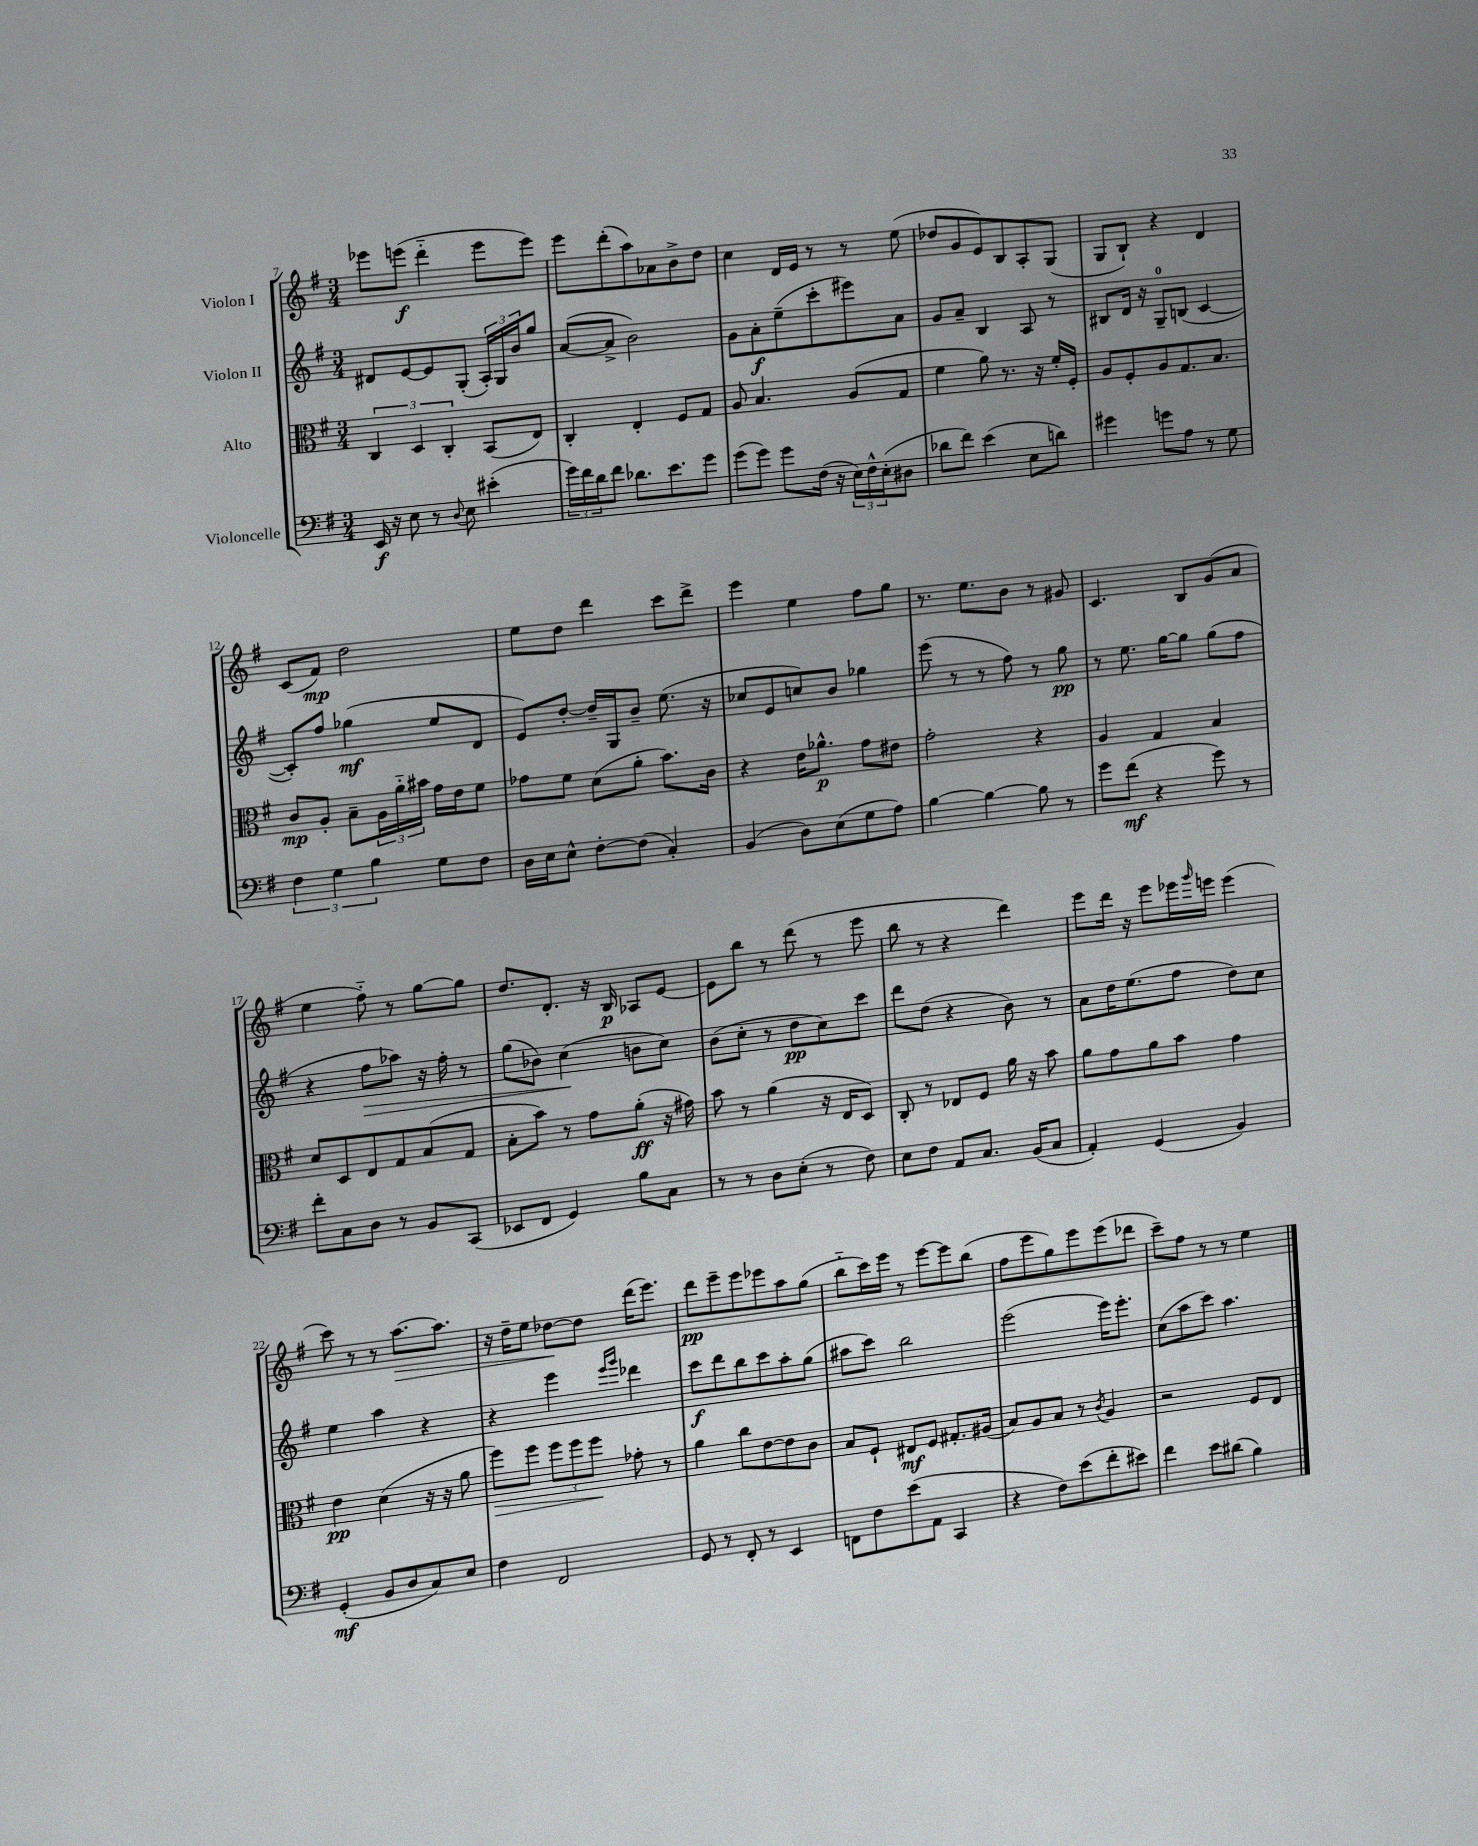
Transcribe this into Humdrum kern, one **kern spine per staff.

**kern	**dynam	**kern	**dynam	**kern	**dynam	**kern	**dynam
*part4	*part4	*part3	*part3	*part2	*part2	*part1	*part1
*staff4	*staff4	*staff3	*staff3	*staff2	*staff2	*staff1	*staff1
*I"Violoncelle	*	*I"Alto	*	*I"Violon II	*	*I"Violon I	*
*clefF4	*	*clefC3	*	*clefG2	*	*clefG2	*
*k[f#]	*	*k[f#]	*	*k[f#]	*	*k[f#]	*
*M3/4	*	*M3/4	*	*M3/4	*	*M3/4	*
=7	=7	=7	=7	=7	=7	=7	=7
16EE/	f	6C/	.	8d#X/L	.	8eee-X\L	.
16r	.	.	.	.	.	.	.
8E\	.	.	.	[8e/	.	(8eeen\J	f
.	.	6D/	.	.	.	.	.
8r	.	.	.	8e/]	.	4ddd\	.
.	.	6C'/	.	.	.	.	.
8qqD/	.	.	.	.	.	.	.
8E\	.	.	.	(8G'/J	.	.	.
(4e#X'\	.	(8BB/L	.	24A'/LL)	.	8eee\L	.
.	.	.	.	24G/	.	.	.
.	.	.	.	24b/J	.	.	.
.	.	8E/J)	.	8gg/J	.	8eee\J)	.
=8	=8	=8	=8	=8	=8	=8	=8
24g\LL)	.	4C'/	.	([8a/L	.	8eee\L	.
24f#\	.	.	.	.	.	.	.
24d\J	.	.	.	.	.	.	.
8f#\J	.	.	.	8a^/J]	.	(8ddd'\	.
8.d-X\L	.	4E'/	.	2b\)	.	8aa\)	.
.	.	.	.	.	.	8a-X\	.
8.e\	.	.	.	.	.	.	.
.	.	8F#/L	.	.	.	8b^\	.
8g\J	.	8G/J	.	.	.	8dd\J	.
=9	=9	=9	=9	=9	=9	=9	=9
(8g\L	.	8A/	.	8g\L	.	4cc\	.
8g\J)	.	4.B/	.	8a'\	f	.	.
8g\L	.	.	.	(8ee~\	.	16d/LL	.
.	.	.	.	.	.	16e/JJ	.
(16F#\Jk	.	.	.	8ccc'\	.	8r	.
16r	.	.	.	.	.	.	.
24E\LL)	.	(8A/L	.	8eee#X\)	.	8r	.
24F#^^\	.	.	.	.	.	.	.
(24E'\J	.	.	.	.	.	.	.
8D#X\J	.	8G/J	.	8a\J	.	(8ee\	.
=10	=10	=10	=10	=10	=10	=10	=10
8d-X\L	.	4f#\	.	8g/L	.	8dd-X/L	.
8f#\J)	.	.	.	8a~/J	.	8g/	.
(4e\	.	8a\)	.	4B/	.	8e/)	.
.	.	8.r	.	.	.	8B/	.
8E\L	.	.	.	8A/	.	8A'/	.
.	.	16r	.	.	.	.	.
8dn\J)	.	16f#'/LL	.	8r	.	(8G/J	.
.	.	16F#'/JJ	.	.	.	.	.
=11	=11	=11	=11	=11	=11	=11	=11
4g#X\	.	8A/L	.	8B#X/L	.	8G/L	.
.	.	8F#'/	.	16d/Jk	.	8B`/J)	.
.	.	.	.	16r	.	.	.
8gn\L	.	8A/	.	8G~/L	.	4r	.
8A\J	.	8.G/	.	(8Bn/J	.	.	.
8r	.	.	.	[4c/	.	4d/	.
.	.	8.B/J	.	.	.	.	.
8G\	.	.	.	.	.	.	.
!!LO:LB:g=z
=12	=12	=12	=12	=12	=12	=12	=12
6F#\	.	8c/L	mp	8c'/L])	.	(8c/L	.
.	.	8A'/J	.	8ff#/J	.	8f#/J)	mp
6G\	.	.	.	.	.	.	.
.	.	8B~\L	.	(4gg-X\	mf	2dd\	.
6B\	.	.	.	.	.	.	.
.	.	24A\L	.	.	.	.	.
.	.	24a\	.	.	.	.	.
.	.	24b#X\JJ	.	.	.	.	.
8G\L	.	16g\LL	.	8ee/L	.	.	.
.	.	16e\J	.	.	.	.	.
8F#\J	.	8f#\J	.	8d/J	.	.	.
=13	=13	=13	=13	=13	=13	=13	=13
16D\LL	.	8g-X\L	.	8e/L)	.	8ee\L	.
16E\J	.	.	.	.	.	.	.
8E^^\J	.	8f#\J	.	[8dd'/J	.	8dd\J	.
[8F#'\L	.	(8d\L	.	16dd~/LL]	.	4ddd\	.
.	.	.	.	16G/J	.	.	.
(8F#\J]	.	8a'\J	.	8b~/J	.	.	.
4C'/)	.	8.b\L)	.	(8.ee\	.	8ccc\L	.
.	.	.	.	.	.	8ddd^\J	.
.	.	16c\Jk	.	16r	.	.	.
=14	=14	=14	=14	=14	=14	=14	=14
(4BB/	.	4r	.	8cc-X/L	.	4eee\	.
.	.	.	.	8e/	.	.	.
8D\L)	.	16e\KL	.	8ccn/)	.	4ee\	.
.	.	8.a-X^^\J	p	.	.	.	.
(8E\	.	.	.	8b/J	.	.	.
8G\	.	8g\L	.	4gg-X\	.	8ff#\L	.
8A\J)	.	8e#X\J	.	.	.	8gg\J	.
=15	=15	=15	=15	=15	=15	=15	=15
[4B\	.	2g'\	.	(8eee\	.	8.r	.
.	.	.	.	8r	.	.	.
.	.	.	.	.	.	8.ee\L	.
4B\_	.	.	.	8r	.	.	.
.	.	.	.	8ff#\)	.	8b\J	.
8B\]	.	4r	.	8r	.	8r	.
8r	.	.	.	8gg\	pp	8g#X/	.
=16	=16	=16	=16	=16	=16	=16	=16
8g\L	.	4A/	.	8r	.	4.c/	.
(8f#\J	mf	.	.	8.ee\	.	.	.
4r	.	4G/	.	.	.	.	.
.	.	.	.	[16gg\KL	.	.	.
.	.	.	.	8gg\J]	.	8B/L	.
8g\)	.	4B/	.	(8gg\L	.	(8g/	.
8r	.	.	.	8ff#\J	.	8a/J	.
!!LO:LB:g=z
=17	=17	=17	=17	=17	=17	=17	=17
8f#'\L	.	8d/L	.	4r	.	4ee\	.
8C\	.	8D/	.	.	.	.	.
!	!	!	!	!	!LO:HP:b	!	!
8D\J	.	8E/	.	8ff#\L	>	8ff#\)	.
8r	.	8G/	.	8aa-X\J)	.	8r	.
8BB/L	.	(8B/	.	16r	.	[8gg\L	.
.	.	.	.	16ff#'\	.	.	.
(8CC/J	.	8G/J	.	8r	.	8gg\J]	.
=18	=18	=18	=18	=18	=18	=18	=18
8EE-X/L	.	8B'\L	.	(8gg\L	.	8.dd/L	.
8FF#/J	.	8b\J)	.	8b-X\J)	.	.	.
.	.	.	.	.	.	8.d'/J	.
4GG/)	.	8r	.	(4cc\	.	.	.
.	.	8g\L	.	.	.	16r	.
.	.	.	.	.	.	16B/	p
8B\L	.	(8a'\J	ff	8bn\L	]	8A-X/L	.
8C\J	.	16r	.	8cc\J)	.	[8e/J	.
.	.	16g#X\)	.	.	.	.	.
=19	=19	=19	=19	=19	=19	=19	=19
8r	.	8b\	.	(8b\L	.	8e\L]	.
8r	.	8r	.	8cc'\J	.	8bb\J	.
8D\L	.	(4a\	.	8r	.	8r	.
(8E'\J	.	.	.	8dd\L	pp	(8ddd\	.
8r	.	16r	.	8cc\)	.	8r	.
.	.	16E/KL	.	.	.	.	.
8F#\)	.	8D/J)	.	8ccc\J	.	8eee\	.
=20	=20	=20	=20	=20	=20	=20	=20
8E\L	.	8C'/	.	8ddd\L	.	8bb\	.
8F#\J	.	8r	.	(8dd\J	.	8r	.
8AA/L	.	8E-X/L	.	4r	.	4r	.
8.C/J	.	8F#/J	.	.	.	.	.
.	.	16a\	.	8b\)	.	4ddd\)	.
(16BB/KL	.	16r	.	.	.	.	.
8C/J	.	8b\	.	8r	.	.	.
=21	=21	=21	=21	=21	=21	=21	=21
4AA'/)	.	8a\L	.	8a\L	.	8eee\L	.
.	.	8g\	.	16dd\K	.	16ddd\Jk	.
.	.	.	.	(8.ee\	.	16r	.
(4GG/	.	8a\	.	.	.	8eee\L	.
.	.	8b\J	.	8ff#\J	.	16eee-X\L	.
.	.	.	.	.	.	16qqggg/	.
.	.	.	.	.	.	16eeen\JJ	.
4BB/)	.	4g\	.	8dd\L)	.	(4eee\	.
.	.	.	.	8cc\J	.	.	.
!!LO:LB:g=z
=22	=22	=22	=22	=22	=22	=22	=22
(4GG'/	mf	4e\	pp	4ee\	.	8ccc\)	.
.	.	.	.	.	.	8r	.
8BB/L	.	(4d\	.	4aa\	.	8r	.
!	!	!	!	!	!	!	!LO:HP:b
8D/	.	.	.	.	.	[8.aa\L	>
8C/)	.	16r	.	4r	.	.	.
.	.	16r	.	.	.	8.aa\J]	.
8E/J	.	8a\	.	.	.	.	.
=23	=23	=23	=23	=23	=23	=23	=23
!	!	!	!LO:HP:b	!	!	!	!
4F#\	.	8ff#\L)	>	4r	.	16r	.
.	.	.	.	.	.	16dd~\KL	.
.	.	8ff#\J	.	.	.	8ee\J	.
2FF#/	.	12ff#\L	.	4eee\	.	[8dd-X\L	.
.	.	12ff#\	.	.	.	.	.
.	.	.	.	.	.	8dd-\J]	]
.	.	12ff#\J	.	.	.	.	.
.	.	.	.	16qqeee/LL	.	.	.
.	.	.	.	16qqggg/JJ	.	.	.
.	.	8g-X'\	]	4ddd-X\	.	(16ddd\KL	.
.	.	.	.	.	.	8.eee\J)	.
.	.	8r	.	.	.	.	.
=24	=24	=24	=24	=24	=24	=24	=24
8GG/	.	4a\	.	8ccc\L	f	8ddd\L	pp
8r	.	.	.	8ddd\	.	8eee~\	.
8FF#'/	.	8cc\L	.	8bb\	.	8eee\	.
8r	.	[8e\	.	8ccc\	.	8eee-X\	.
4EE/	.	8e\]	.	8aa'\	.	8aa\	.
.	.	8c\J	.	(8gg\J	.	(8gg\J	.
=25	=25	=25	=25	=25	=25	=25	=25
8FFn\L	.	8B/L	.	8aa#X\L	.	8bb\L	.
8F#\	.	8F#`/J	.	8ccc\J)	.	16ccc\L)	.
.	.	.	.	.	.	16eee\JJ	.
(8e\	.	8E#X/L	mf	2bb\	.	8r	.
8AA\J	.	8F#/J	.	.	.	[8eee\L	.
4CC/	.	8.G#X'/L	.	.	.	8eee\]	.
.	.	.	.	.	.	(8bb\J	.
.	.	(16A#X/Jk	.	.	.	.	.
=26	=26	=26	=26	=26	=26	=26	=26
4r	.	8B/L)	.	(2eee\	.	8ff#\L	.
.	.	8A/	.	.	.	8eee\	.
8F#\L)	.	8B/J	.	.	.	8gg\)	.
(8e\	.	8r	.	.	.	8eee\	.
.	.	8qc/	.	.	.	.	.
8f#'\	.	4A/	.	16eee\KL)	.	(8eee\	.
.	.	.	.	8.eee'\J	.	.	.
8e#X\J)	.	.	.	.	.	8ddd-X\J	.
=27	=27	=27	=27	=27	=27	=27	=27
4f#\	.	2r	.	(8cc\L	.	8ccc~\L)	.
.	.	.	.	8aa\	.	8ff#\J	.
8e\L	.	.	.	8ccc\J)	.	8r	.
(8d#X\J	.	.	.	4.aa\	.	8r	.
4B\)	.	8F#/L	.	.	.	4ee\	.
.	.	8E/J	.	.	.	.	.
==	==	==	==	==	==	==	==
*-	*-	*-	*-	*-	*-	*-	*-
